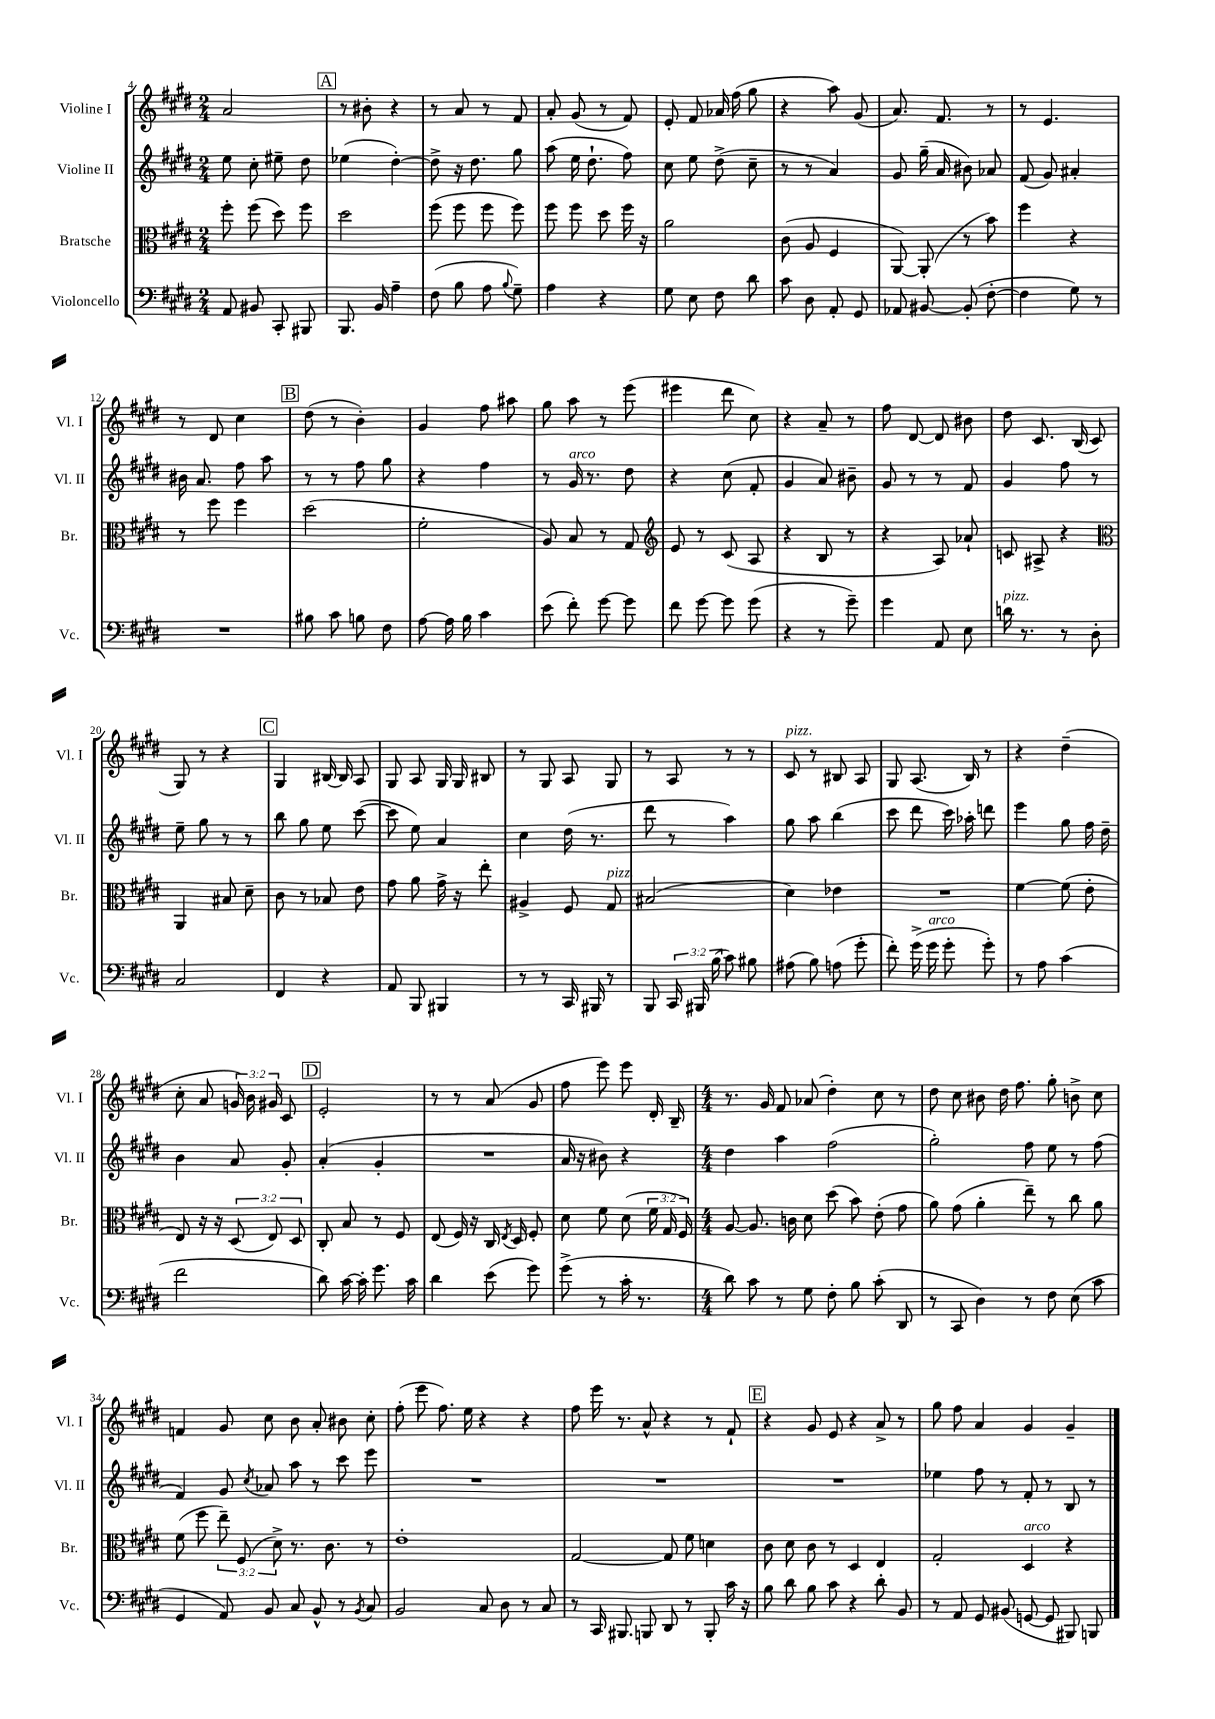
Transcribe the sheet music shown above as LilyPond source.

<<
\new StaffGroup <<
\new Staff = "s0" \with { instrumentName = "Violine I" shortInstrumentName = "Vl. I" } {
    \clef treble \key e \major \numericTimeSignature \time 2/4 \override Staff.TupletNumber.text = #tuplet-number::calc-fraction-text
    \autoBeamOff a'2 |
    \mark \markup { \box "A" } r8 bis'8-. r4 |
    r8 a'8 r8 fis'8 |
    a'8-. gis'8( r8 fis'8) |
    e'8-. fis'8 aes'16 fis''16( gis''8 |
    r4 a''8) gis'8( |
    a'8.) fis'8. r8 |
    r8 e'4. |
    r8 dis'8 cis''4 |
    \mark \markup { \box "B" } dis''8( r8 b'4-.) |
    gis'4 fis''8 ais''8 |
    gis''8 a''8 r8 e'''8( |
    eis'''4 dis'''8 cis''8) |
    r4 a'8-- r8 |
    fis''8 dis'8~ dis'8 bis'8 |
    dis''8 cis'8. b16( cis'8 |
    gis8) r8 r4 |
    \mark \markup { \box "C" } gis4 bis16~ bis16 a8 |
    gis8 a8 gis16 gis16 bis8 |
    r8 gis8 a8 gis8 |
    r8 a8 r8 r8 |
    cis'8^\markup { \italic "pizz." } r8 bis8 a8 |
    gis8 a8.( b16) r8 |
    r4 dis''4--( |
    cis''8-. a'8 \tuplet 3/2 { g'16) b'16 gis'16 } cis'8 |
    \mark \markup { \box "D" } e'2-. |
    r8 r8 a'8( gis'8 |
    fis''8 e'''8) e'''8 dis'16-. b16-- |
    \numericTimeSignature \time 4/4 r8. gis'16 fis'8 aes'8( dis''4-.) cis''8 r8 |
    dis''8 cis''8 bis'8 dis''16 fis''8. gis''8-. b'8-> cis''8 |
    f'4 gis'8 cis''8 b'8 a'8-. bis'8 cis''8-. |
    fis''8-.( e'''8 fis''8.) e''16 r4 r4 |
    fis''8 e'''16 r8. a'8-^ r4 r8 fis'8-! |
    \mark \markup { \box "E" } r4 gis'8 e'8 r4 a'8-> r8 |
    gis''8 fis''8 a'4 gis'4 gis'4-- \bar "|." |
}
\new Staff = "s1" \with { instrumentName = "Violine II" shortInstrumentName = "Vl. II" } {
    \clef treble \key e \major \numericTimeSignature \time 2/4
    \autoBeamOff e''8 cis''8-. eis''8-- dis''8 |
    \mark \markup { \box "A" } ees''4( dis''4~-.) |
    dis''8-> r16 dis''8. gis''8 |
    a''8( e''16 dis''8.-! fis''8) |
    cis''8 e''8 dis''8->( cis''8-- |
    r8 r8 a'4) |
    gis'8 gis''16--( a'16 bis'8) aes'8 |
    fis'8( gis'8) ais'4-. |
    bis'16 a'8. fis''8 a''8 |
    \mark \markup { \box "B" } r8 r8 fis''8 gis''8 |
    r4 fis''4 |
    r8 gis'16^\markup { \italic "arco" } r8. dis''8 |
    r4 cis''8( fis'8-. |
    gis'4 a'8) bis'8-- |
    gis'8 r8 r8 fis'8 |
    gis'4 fis''8 r8 |
    e''8-- gis''8 r8 r8 |
    \mark \markup { \box "C" } b''8 gis''8 e''8 cis'''8~( |
    cis'''8 e''8) a'4 |
    cis''4 dis''16( r8. |
    dis'''8 r8 a''4) |
    gis''8 a''8 b''4( |
    cis'''8 dis'''8 cis'''16) aes''16-. d'''8 |
    e'''4 gis''8 fis''16 dis''16-- |
    b'4 a'8 gis'8-. |
    \mark \markup { \box "D" } a'4-.( gis'4-. |
    R2 |
    a'16 r16 bis'8) r4 |
    \numericTimeSignature \time 4/4 dis''4 a''4 fis''2( |
    gis''2-.) fis''8 e''8 r8 fis''8( |
    fis'4) gis'8 \acciaccatura { cis''8 } aes'8 a''8 r8 cis'''8 e'''8 |
    R1 |
    R1 |
    \mark \markup { \box "E" } R1 |
    ees''4 fis''8 r8 fis'8-. r8 b8 r8 \bar "|." |
}
\new Staff = "s2" \with { instrumentName = "Bratsche" shortInstrumentName = "Br." } {
    \clef alto \key e \major \numericTimeSignature \time 2/4 \override Staff.TupletNumber.text = #tuplet-number::calc-fraction-text
    \autoBeamOff fis''8-. fis''8( dis''8) fis''8 |
    \mark \markup { \box "A" } dis''2 |
    fis''8( fis''8 fis''8 fis''8) |
    fis''8 fis''8 dis''8 fis''16 r16 |
    a'2 |
    cis'8( a8 fis4 |
    a,8~) a,8-.( r8 b'8) |
    fis''4 r4 |
    r8 fis''8 fis''4 |
    \mark \markup { \box "B" } dis''2( |
    fis'2-. |
    a8) b8 r8 gis8 |
    \clef treble e'8 r8 cis'8( a8 |
    r4 b8 r8 |
    r4 a8) aes'8-! |
    c'8 ais8-> r4 |
    \clef alto a,4 bis8 dis'8-- |
    \mark \markup { \box "C" } cis'8 r8 bes8 e'8 |
    gis'8 a'8 gis'16-> r16 e''8-. |
    ais4-> fis8 gis8^\markup { \italic "pizz." } |
    bis2( |
    dis'4) ees'4 |
    R2 |
    fis'4~ fis'8( e'8-. |
    e8) r16 r16 \tuplet 3/2 { dis8( e8) dis8 } |
    \mark \markup { \box "D" } cis8-. b8 r8 fis8 |
    e8( fis16) r16 cis16 \acciaccatura { e8 } dis16 fis8-. |
    dis'8 fis'8 dis'8( \tuplet 3/2 { fis'16 gis16 fis16) } |
    \numericTimeSignature \time 4/4 a8~ a8. c'16 dis'8 dis''8( b'8) e'8-.( gis'8 |
    a'8) gis'8( a'4-. e''8--) r8 cis''8 a'8 |
    fis'8( fis''8 \tuplet 3/2 { e''8--) fis8( dis'8->) } r8. cis'8. r8 |
    e'1-. |
    gis2~ gis8 fis'8 d'4 |
    \mark \markup { \box "E" } cis'8 dis'8 cis'8 r8 dis4 e4 |
    gis2-. dis4^\markup { \italic "arco" } r4 \bar "|." |
}
\new Staff = "s3" \with { instrumentName = "Violoncello" shortInstrumentName = "Vc." } {
    \clef bass \key e \major \numericTimeSignature \time 2/4 \override Staff.TupletNumber.text = #tuplet-number::calc-fraction-text
    \autoBeamOff a,8 bis,8 cis,8-. bis,,8 |
    \mark \markup { \box "A" } b,,8. b,16 a4-- |
    fis8( b8 a8 \appoggiatura { b8 } gis8--) |
    a4 r4 |
    gis8 e8 fis8 dis'8 |
    cis'8 dis8 a,8-. gis,8 |
    aes,8 bis,8~ bis,8-.( fis8~-. |
    fis4 gis8) r8 |
    R2 |
    \mark \markup { \box "B" } bis8 cis'8 b8 fis8 |
    a8~ a16 b16 cis'4 |
    e'8( fis'8-.) gis'8~ gis'8 |
    fis'8 gis'8~ gis'8 gis'8( |
    r4 r8 gis'8--) |
    gis'4 a,8 e8 |
    d'16^\markup { \italic "pizz." } r8. r8 dis8-. |
    cis2 |
    \mark \markup { \box "C" } fis,4 r4 |
    a,8 b,,8 bis,,4 |
    r8 r8 cis,16 bis,,16 r8 |
    b,,8 \tuplet 3/2 { cis,16 bis,,16 b16( } cis'8) bis8 |
    ais8( b8) a8( gis'8-. |
    fis'8-.) gis'16->( gis'16^\markup { \italic "arco" } gis'8-. gis'8-.) |
    r8 a8 cis'4( |
    fis'2 |
    \mark \markup { \box "D" } dis'8) cis'16~ cis'16-. gis'8. cis'16 |
    dis'4 e'8( gis'8) |
    gis'8->( r8 cis'16-. r8. |
    \numericTimeSignature \time 4/4 dis'8) cis'8 r8 gis8 fis8-. b8 cis'8-.( dis,8 |
    r8 cis,8 dis4) r8 fis8 e8( cis'8 |
    gis,4 a,8) b,8 cis8 b,8-^ r8 \acciaccatura { b,8 } cis8 |
    b,2 cis8 dis8 r8 cis8 |
    r8 cis,16 bis,,8. b,,8 dis,8 r8 b,,8-. cis'16 r16 |
    \mark \markup { \box "E" } b8 dis'8 b8 cis'8 r4 dis'8-. b,8 |
    r8 a,8 gis,8 bis,8( g,8~ g,8 bis,,8) b,,8 \bar "|." |
}
>>
>>
\layout { \context { \Score currentBarNumber = #4 } }
